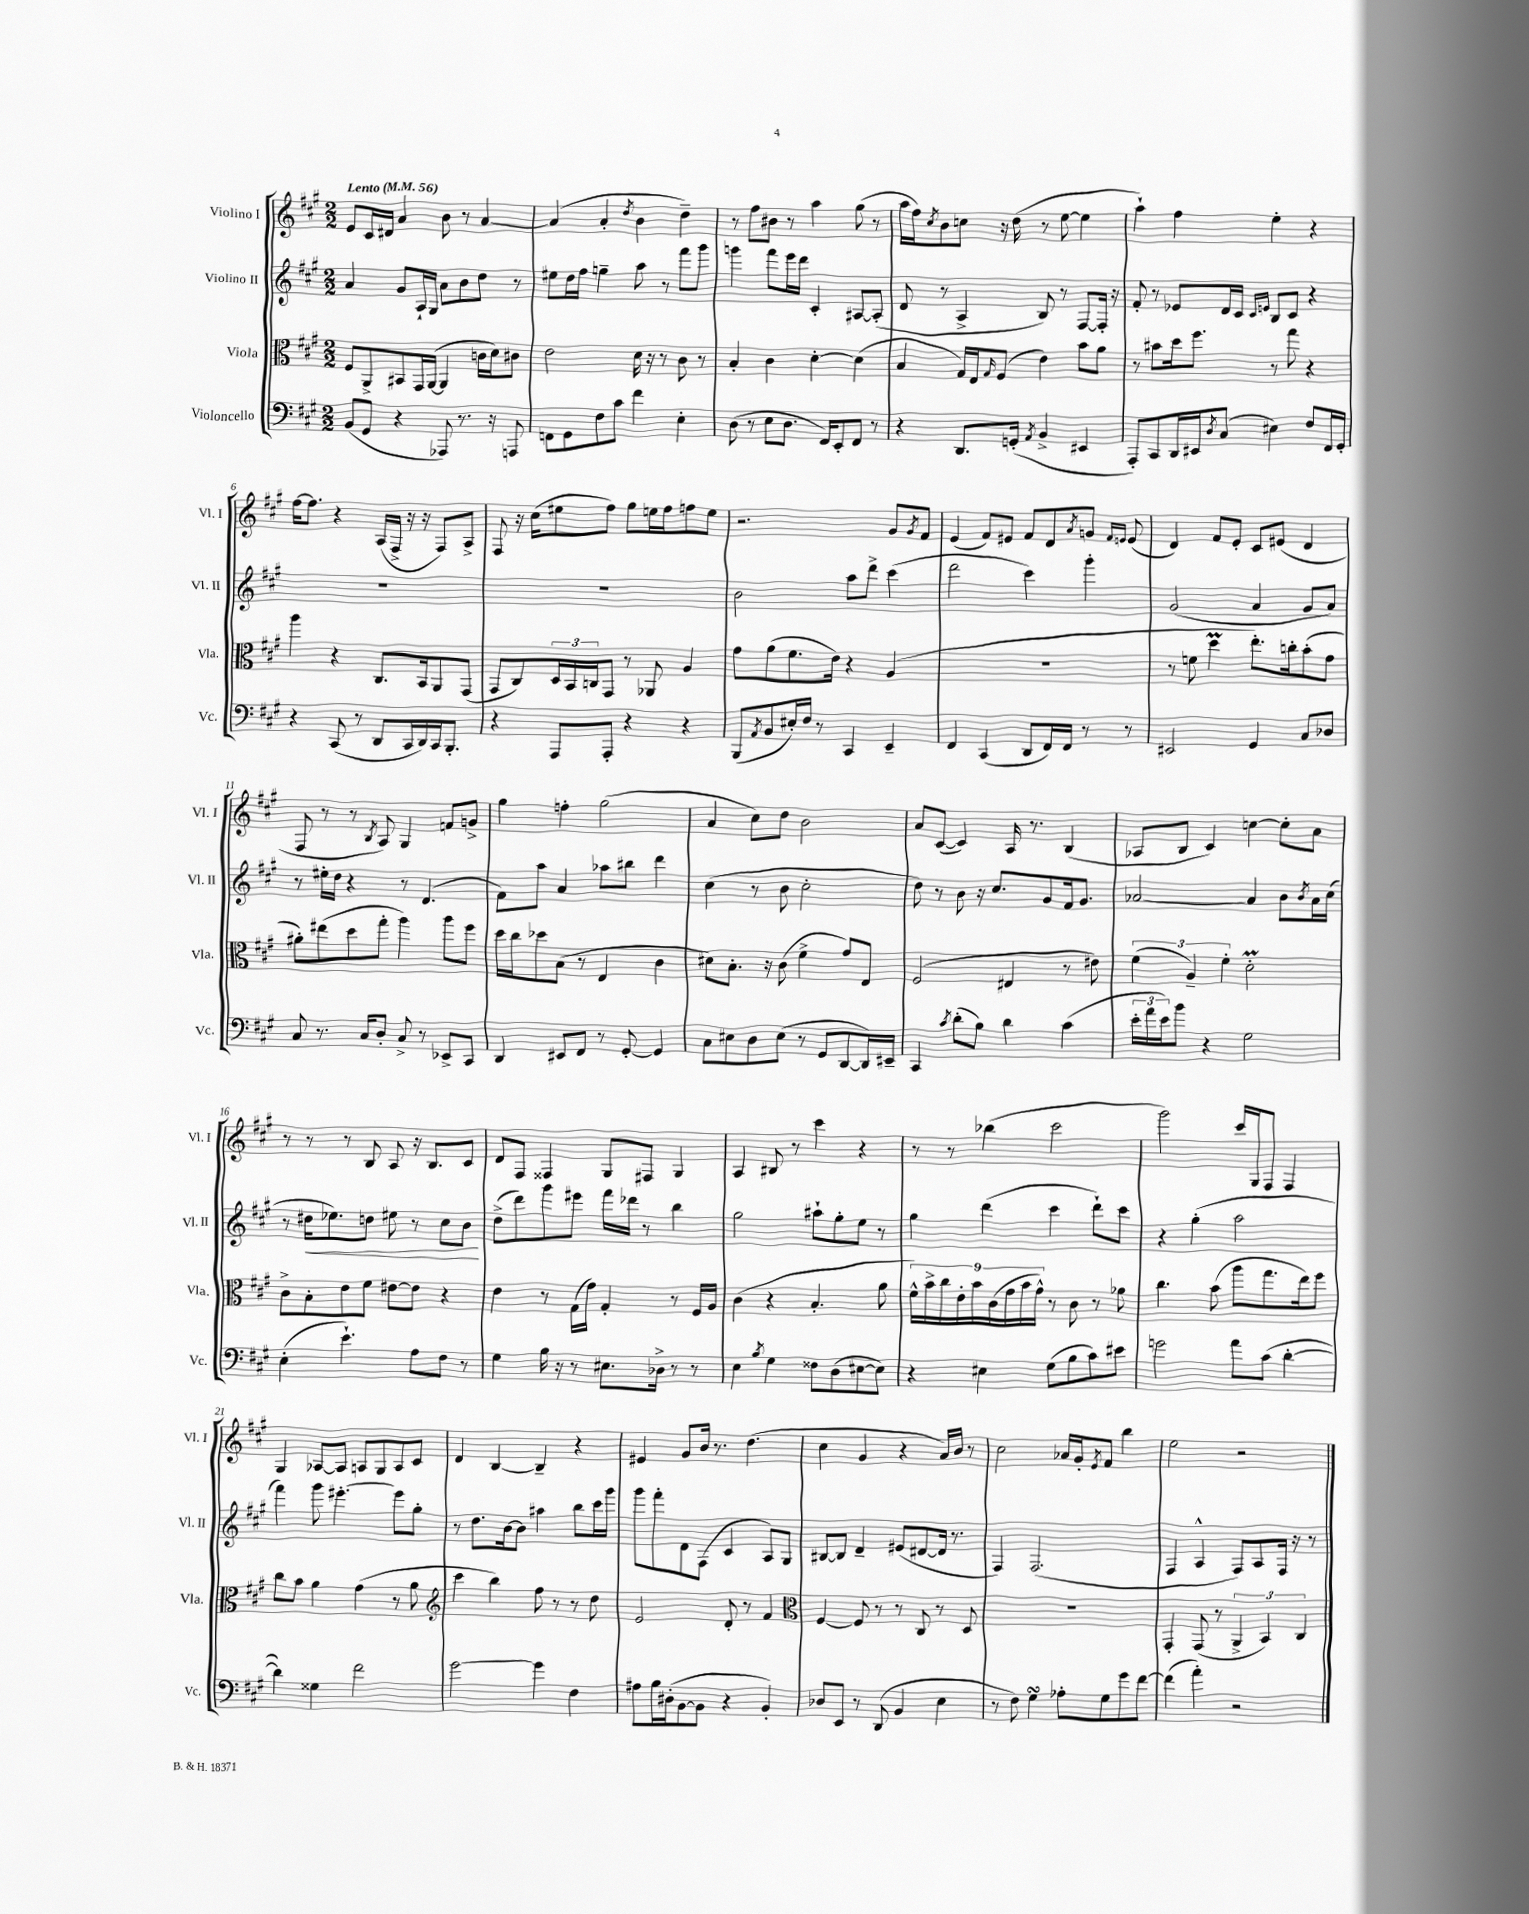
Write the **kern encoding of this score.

**kern	**kern	**kern	**kern
*staff4	*staff3	*staff2	*staff1
*clefF4	*clefC3	*clefG2	*clefG2
*k[f#c#g#]	*k[f#c#g#]	*k[f#c#g#]	*k[f#c#g#]
*M2/2	*M2/2	*M2/2	*M2/2
*MM56	*MM56	*MM56	*MM56
(8BB	8F#	4a	8e
8GG#	8AA^	.	16c#
.	.	.	16d#
4r	8BB#	8g#	4a
.	16GG#	16A`	.
.	([16AA	16G#	.
8AAA-)	4AA]	8a	8b
8.r	.	8b	8r
.	16c	8dd	[4a
16r	16d)	.	.
8AAA	8c#	8r	.
=	=	=	=
8FF	2e	8ee#	(4a]
8GG#	.	16dd	.
.	.	16ff#	.
8F#	.	4gg~	4a'
8c#	.	.	.
.	.	.	8qdd
4f#	16d	8aa	4b
.	16r	.	.
.	8r	8r	.
4E'	8c#	8fff#	4dd~)
.	8r	8ggg#	.
=	=	=	=
(8D	4B'	4ggg	8r
8r	.	.	8ff#
8E	4c#	8fff#	8b#
8.D	.	16eee	8r
.	.	16ddd	.
.	[4d'	4c#'	4aa
16FF#)	.	.	.
8EE'	.	.	.
8FF#	(4d]	[8A#	(8gg#
8r	.	(8A#']	8r
=	=	=	=
4r	4B	8d	16aa
.	.	.	16ff#)
.	.	.	8qcc#
.	.	8r	8b
8.DD	16G#)	4A^	8cc
.	16E	.	.
.	16qqG#	.	.
.	(8F#	.	16r
(16GG'	.	.	(16dd
8qAA	.	.	.
4BB^	4e)	8B)	8r
.	.	8r	[8ee
4EE#	8b	[8F#	4ee]
.	8a	16F#']	.
.	.	16r	.
=	=	=	=
8AAA')	8r	8f#'	4aa`)
8CC#	8b#	8r	.
16DD	16dd	8e-	4ff#
16EE#	8.ff#	.	.
8qD	.	.	.
(8C#	.	16d	.
.	.	16c#	.
.	.	16qqc#	.
.	.	16qqe	.
4E#)	8r	8B	4ee'
.	8gg#	8c#	.
8F#	4r	4r	4r
16FF#	.	.	.
16GG#'	.	.	.
=	=	=	=
4r	4aa	1r	[16ff#
.	.	.	8.ff#]
(8CC#	4r	.	4r
8r	.	.	.
8DD	8.C#	.	(16A
.	.	.	16F#^
16CC#	.	.	16r
16DD)	16BB	.	16r
16CC#	8AA	.	8F#)
8.BBB'	.	.	.
.	(8GG#	.	8A^
=	=	=	=
4r	8GG#	1r	8F#
.	8C#)	.	16r
.	.	.	(16cc#
8AAA	24D	.	8ee#
.	24BB	.	.
.	24C	.	.
8AAA'	8GG#	.	8ff#)
4r	8r	.	8gg#
.	8AA-	.	16ee
.	.	.	16ff#
4r	4A	.	8ff
.	.	.	8ee
=	=	=	=
(8BBB	8g#	2b	2.r
8qAA	.	.	.
8BB	(8a	.	.
16E#')	8.f#	.	.
16F#	.	.	.
8r	.	.	.
.	16e)	.	.
4CC#	4r	8aa	.
.	.	8ddd^	.
4EE~	(4A	(4ccc#	8g#
.	.	.	8qg#
.	.	.	8f#
=	=	=	=
4FF#	1r	2ddd	(4e
(4CC#	.	.	8f#)
.	.	.	8e#
8DD	.	4ccc#)	8f#
16FF#)	.	.	8d
16FF#	.	.	.
.	.	.	8qa
8r	.	4ggg#'	8g
.	.	.	16qqf#
.	.	.	16qqe
8r	.	.	(8e
=	=	=	=
2EE#	8r	(2g#	4d)
.	8f	.	.
.	4dd	.	8f#
.	.	.	8e'
4GG#	8.ee')	4a	8c#
.	.	.	(8e#
.	16cc'	.	.
8C#	(8b'	8g#	4d
8D-	8g#	8a)	.
=	=	=	=
8C#	8a#')	8r	8F#
8.r	(8ee#	16ee#'	8r
.	.	16dd	.
.	8dd	4r	8r
16C#	.	.	.
.	.	.	8qB
8D'	8gg#'	.	8A)
8C#^	4aa)	8r	4G#
8r	.	(4.d	.
8EE-^	8aa	.	8f
8CC#	8ff#	.	8g^
=	=	=	=
4DD	16dd	8f#)	4gg#
.	16cc#	.	.
.	8dd-	8aa	.
8EE#	(8B	4a	4ff'
8FF#	8r	.	.
8r	4E	8aa-	(2gg#
[8GG#'	.	8bb#	.
4GG#]	4c#	4ddd	.
=	=	=	=
8C#	8d#)	(4cc#	4a
8E#	8.B'	.	.
8D	.	8r	8cc#)
.	16r	.	.
(8E#	(8c#	8b	8dd
8r	4f#^	2cc#'	2b
8GG#	.	.	.
[8DD	8g#)	.	.
16DD])	8E	.	.
16EE#~	.	.	.
=	=	=	=
4CC#	(2F#	8dd)	8a
.	.	8r	([8c#
8qc#	.	.	.
(8d'	.	8b	4c#])
8B)	.	16r	.
.	.	8.cc#	.
4d	4E#	.	16A
.	.	.	8.r
.	.	8g#	.
(4c#	8r	16f#	(4B
.	.	8.g#	.
.	8e#)	.	.
=	=	=	=
24e'	(6f#	[2a-	8A-
24a	.	.	.
24e)	.	.	.
8b	.	.	8B
.	6A~)	.	.
4r	.	.	4c#)
.	6f#'	.	.
2G#	2d'	4a-]	[4cc
.	.	8b	8cc']
.	.	8qb	.
.	.	16a-	8a
.	.	(16cc#	.
=	=	=	=
(4E'	8c#^	8r	8r
.	8B'	16dd#	8r
.	.	8.ee-)	.
4.e`)	8e	.	8r
.	8f#	8dd	8B
.	[8e#	8ee#	8A
8A	8e#]	8r	16r
.	.	.	8.B
8F#	4r	8cc#	.
8r	.	8b	8c#
=	=	=	=
4G#	4e	(8dd^	8d
.	.	8ddd)	8F#
16B	8r	8ggg#	4F##
16r	.	.	.
8r	(16G#	8eee#	.
.	16g#)	.	.
8.E#	4G#'	16fff#	8G#
.	.	16ddd-	.
.	.	8r	8F#
16D-^	.	.	.
8r	8r	4bb	4G#
8r	16F#	.	.
.	16A	.	.
=	=	=	=
4E	(4c#	2gg#	4A
8qB	.	.	.
4G#	4r	.	8B#
.	.	.	8r
8F##	4.B'	8aa#`	4ccc#
(8D	.	8gg#'	.
[8E#	.	8ee	4r
8E#])	8a	8r	.
=	=	=	=
4r	18f#^^)	4gg#	8r
.	18b^	.	.
.	18cc#	.	.
.	.	.	8r
.	18e'	.	.
.	18b	.	.
4E#	.	(4ddd	(4bb-
.	(18c#	.	.
.	18g#	.	.
.	18b	.	.
.	18g#^^)	.	.
(8G#	8r	4ccc#	2ccc#
8B	8c#	.	.
8c#)	8r	8ddd`)	.
8e#	8a-	8ccc#	.
=	=	=	=
2g	4.cc#	4r	2ggg#)
.	.	(4gg#'	.
.	(8b	.	.
8a	8aa	2aa	16ccc#
.	.	.	16G#
(8c#	8.gg#	.	8F#
[4d'	.	.	4F#
.	16ee)	.	.
.	8ff#	.	.
=	=	=	=
4d])	8cc#	4fff#)	4G#
.	8b	.	.
4G##	4a	8ggg#	[8A-
.	.	[4.eee#'	8A-]
2f#	(4g#	.	8A
.	.	.	8G#
.	8r	8eee#]	8A
.	8a	8gg#'	8c#
=	=	=	=
*	*clefG2	*	*
[2g#	4ccc#	8r	4d
.	.	8.dd	.
.	4bb)	.	[4B
.	.	[16b	.
.	.	8b]	.
4g#]	8ff#	4aa#	4B~]
.	8r	.	.
4F#	8r	8bb	4r
.	8dd	16ccc#	.
.	.	16ggg#	.
=	=	=	=
8A#	2e	8ggg#	4e#
16B	.	8fff#'	.
(16D#'	.	.	.
[8BB	.	8d	8g#
8BB]	.	(8F#	16b
.	.	.	8.r
4r	8d'	4c#	.
.	8r	.	(4.dd
4BB')	4f#	8A)	.
.	.	8G#	.
=	=	=	=
*	*clefC3	*	*
8D-	[4F#	[8B#	4cc#
8EE	.	8B#]	.
8r	8F#]	4d~	4g#
(8DD	8r	.	.
4BB	8r	(8e#	4r
.	8C#	[8d#	.
4E	8r	16d#]	16a)
.	.	8.r	16b
.	8D	.	8r
=	=	=	=
8r	1r	4F#)	2cc#
8F#)	.	.	.
4G#	.	(2.F#	.
8A-'	.	.	16a-
.	.	.	16g#'
.	.	.	8qe
8G#	.	.	8f#
8g#	.	.	4bb
[8f#	.	.	.
=	=	=	=
(4f#]	4GG#'	4F#	2ee
4a')	(8GG#	4A^^	.
.	8r	.	.
2r	6AA^	8F#)	2r
.	.	8A	.
.	6BB)	.	.
.	.	16F#	.
.	.	16r	.
.	6C#	.	.
.	.	8r	.
==	==	==	==
*-	*-	*-	*-
